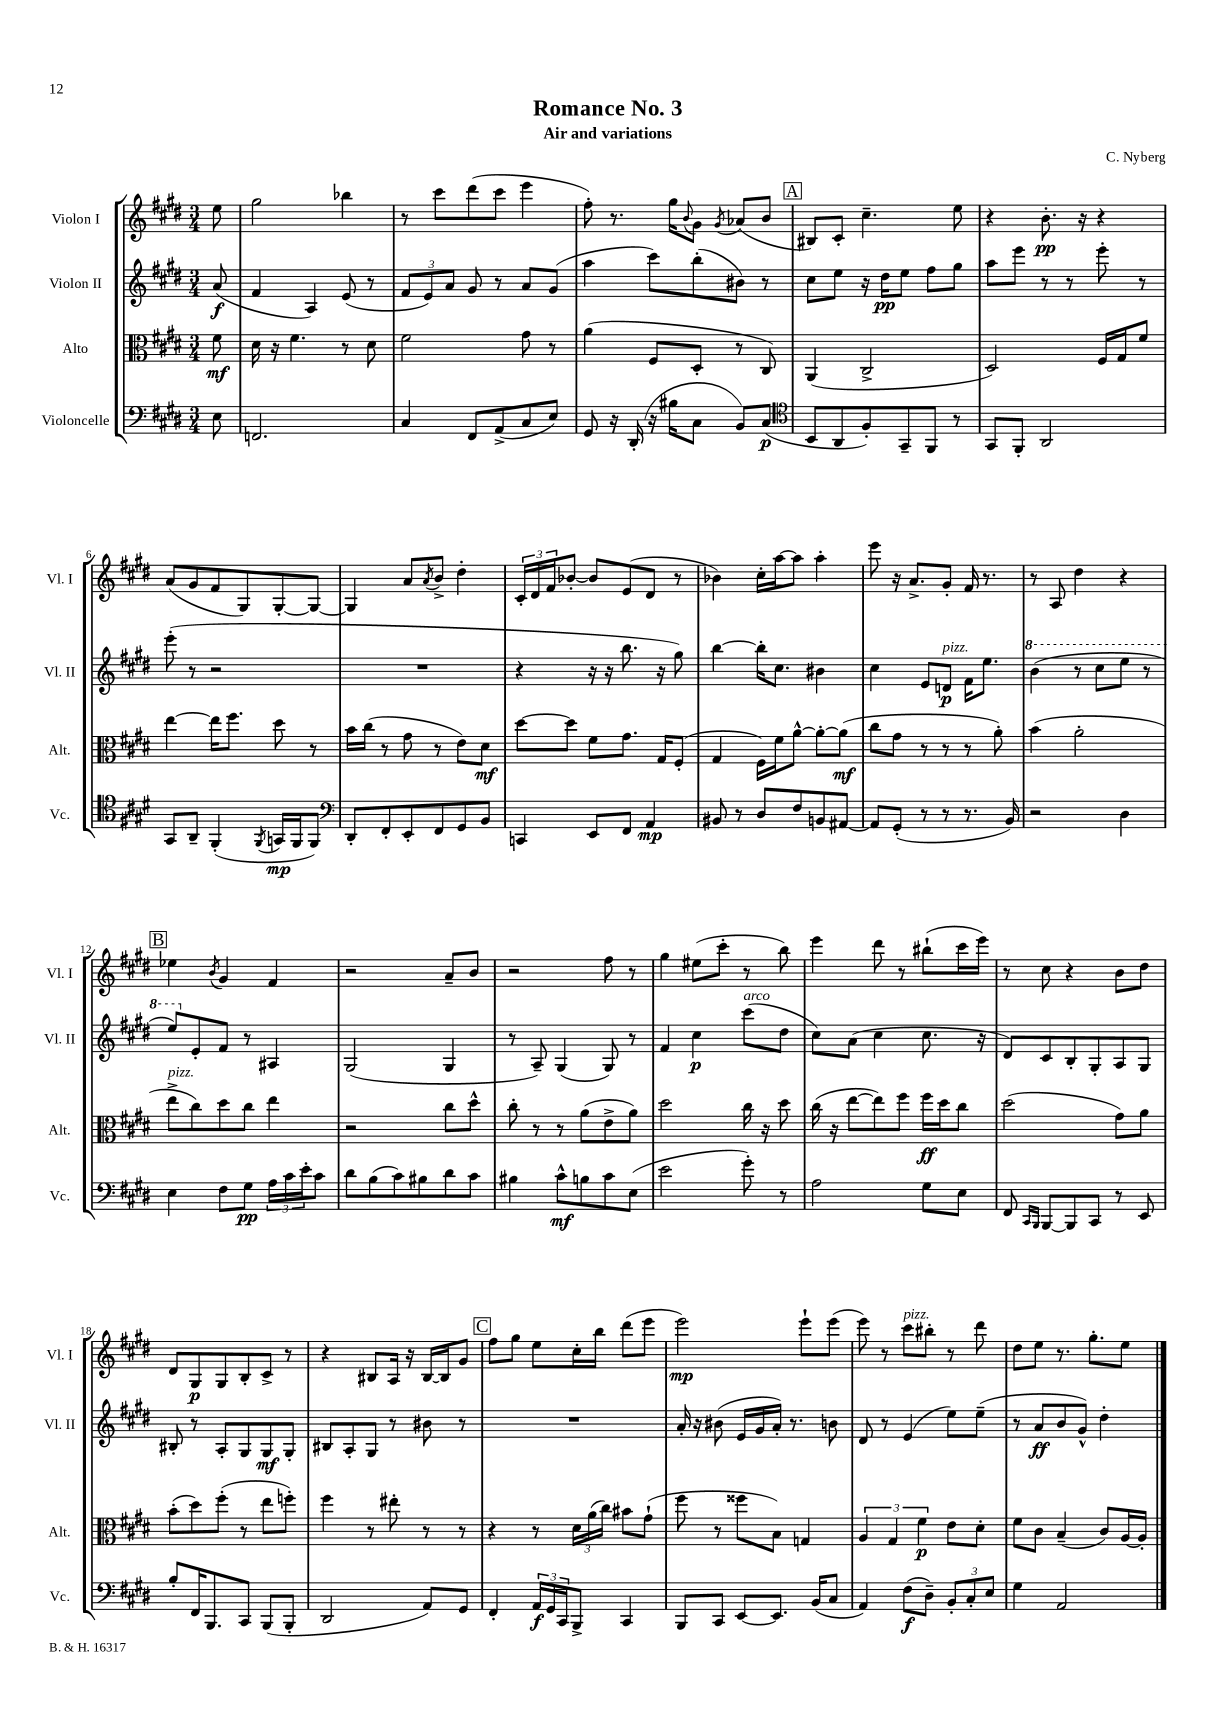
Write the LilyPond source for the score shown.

\header { title = "Romance No. 3" composer = "C. Nyberg" subtitle = "Air and variations" }
<<
\new StaffGroup <<
\new Staff = "s0" \with { instrumentName = "Violon I" shortInstrumentName = "Vl. I" } {
    \clef treble \key e \major \numericTimeSignature \time 3/4 \partial 8
    e''8 |
    gis''2 bes''4 |
    r8 cis'''8 dis'''8( cis'''8 e'''4 |
    fis''8-.) r8. gis''16 \appoggiatura { b'8 } gis'8 \acciaccatura { gis'8 } aes'8( b'8 |
    \mark \markup { \box "A" } bis8) cis'8-. cis''4.-- e''8 |
    r4 b'8.-.\pp r16 r4 |
    a'8( gis'8 fis'8 gis8) gis8~-. gis8~ |
    gis4 a'8 \acciaccatura { a'8 } b'8-> dis''4-. |
    \tuplet 3/2 { cis'16-. dis'16 fis'16 } bes'8~-. bes'8 e'8( dis'8 r8 |
    bes'4) cis''16-. a''16~ a''8 a''4-. |
    e'''8 r16 a'8.-> gis'8-. fis'16 r8. |
    r8 a8 dis''4 r4 |
    \mark \markup { \box "B" } ees''4 \acciaccatura { b'8 } gis'4 fis'4 |
    r2 a'8-- b'8 |
    r2 fis''8 r8 |
    gis''4 eis''8( cis'''8-. r8 b''8) |
    e'''4 dis'''8 r8 bis''8-!( cis'''16 e'''16) |
    r8 cis''8 r4 b'8 dis''8 |
    dis'8 gis8\p gis8 b8-. cis'8-> r8 |
    r4 bis8 a16 r16 bis16~ bis16 gis'8 |
    \mark \markup { \box "C" } fis''8 gis''8 e''8 cis''16-. b''16 dis'''8( e'''8 |
    e'''2\mp) e'''8-! e'''8( |
    e'''8) r8 cis'''8^\markup { \italic "pizz." } bis''8-. r8 dis'''8 |
    dis''8 e''8 r8. gis''8.-. e''8 \bar "|." |
}
\new Staff = "s1" \with { instrumentName = "Violon II" shortInstrumentName = "Vl. II" } {
    \clef treble \key e \major \numericTimeSignature \time 3/4 \partial 8
    a'8\f( |
    fis'4 a4) e'8( r8 |
    \tuplet 3/2 { fis'8 e'8) a'8 } gis'8 r8 a'8 gis'8( |
    a''4 cis'''8) b''8-.( bis'8) r8 |
    \mark \markup { \box "A" } cis''8 e''8 r16 dis''16\pp e''8 fis''8 gis''8 |
    a''8 e'''8 r8 r8 e'''8-. r8 |
    e'''8-.( r8 r2 |
    R2. |
    r4 r16 r16 b''8. r16 gis''8) |
    b''4~ b''16-. cis''8. bis'4 |
    cis''4 e'8 d'8\p^\markup { \italic "pizz." } fis'16 e''8. |
    \ottava #1 b''4( r8 cis'''8 e'''8 r8 |
    \mark \markup { \box "B" } e'''8) \ottava #0 e'8-. fis'8 r8 ais4 |
    gis2( gis4 |
    r8 a8--) gis4( gis8) r8 |
    fis'4 cis''4\p cis'''8^\markup { \italic "arco" }( dis''8 |
    cis''8) a'8( cis''4 cis''8. r16 |
    dis'8) cis'8 b8-. gis8-. a8 gis8 |
    bis8-. r8 a8-. gis8 gis8\mf gis8-. |
    bis8 a8-. gis8 r8 bis'8 r8 |
    \mark \markup { \box "C" } R2. |
    a'16-. r16 bis'8( e'16 gis'16 a'16-.) r8. b'8 |
    dis'8 r8 e'4( e''8) e''8--( |
    r8 a'8\ff b'8 gis'8-^) dis''4-. \bar "|." |
}
\new Staff = "s2" \with { instrumentName = "Alto" shortInstrumentName = "Alt." } {
    \clef alto \key e \major \numericTimeSignature \time 3/4 \partial 8
    fis'8\mf |
    dis'16 r16 fis'4. r8 dis'8 |
    fis'2 gis'8 r8 |
    a'4( fis8 dis8-. r8 cis8) |
    \mark \markup { \box "A" } a,4( cis2-> |
    dis2) fis16 gis16 fis'8 |
    e''4~ e''16 fis''8. dis''8 r8 |
    b'16 cis''16( r8 gis'8 r8 e'8) dis'8\mf |
    dis''8~ dis''8 fis'8 gis'8. gis16 fis8-.( |
    gis4 fis16) fis'16 a'8~-^ a'8~-. a'8\mf( |
    cis''8 gis'8 r8 r8 r8 a'8-.) |
    b'4( a'2-. |
    \mark \markup { \box "B" } e''8->^\markup { \italic "pizz." } cis''8) dis''8 cis''8 e''4 |
    r2 cis''8 dis''8-^ |
    cis''8-. r8 r8 a'8( e'8-> a'8) |
    dis''2 cis''16 r16 dis''8 |
    cis''16( r16 e''8~ e''8) fis''8 fis''16\ff dis''16 cis''8 |
    dis''2( gis'8) a'8 |
    b'8-.( dis''8) fis''8-.( r8 e''8 f''8-.) |
    fis''4 r8 eis''8-. r8 r8 |
    \mark \markup { \box "C" } r4 r8 \tuplet 3/2 { dis'16 a'16( cis''16) } bis'8 gis'8-!( |
    fis''8 r8 fisis''8 b8) g4 |
    \tuplet 3/2 { a4 gis4 fis'4\p } e'8 dis'8-. |
    fis'8 cis'8 b4--( cis'8) a16~ a16-. \bar "|." |
}
\new Staff = "s3" \with { instrumentName = "Violoncelle" shortInstrumentName = "Vc." } {
    \clef bass \key e \major \numericTimeSignature \time 3/4 \partial 8
    e8 |
    f,2. |
    cis4 fis,8 a,8->( cis8 e8) |
    gis,8 r16 dis,16-.( r16 bis16 cis8 b,8) cis8\p( |
    \mark \markup { \box "A" } \clef tenor b,8 a,8 fis8-.) gis,8-- fis,8 r8 |
    gis,8 fis,8-. a,2 |
    gis,8 a,8-- fis,4-.( \acciaccatura { fis,8 } g,16\mp fis,16 fis,8) |
    \clef bass dis,8-. fis,8-. e,8-. fis,8 gis,8 b,8 |
    c,4 e,8 fis,8 a,4\mp |
    bis,8 r8 dis8 fis8 b,8 ais,8~ |
    ais,8 gis,8-.( r8 r8 r8. b,16) |
    r2 dis4 |
    \mark \markup { \box "B" } e4 fis8 gis8\pp \tuplet 3/2 { a16 cis'16 e'16-. } cis'8 |
    dis'8 b8( cis'8) bis8 dis'8 cis'8 |
    bis4 cis'8-^\mf b8 cis'8 e8( |
    e'2 gis'8-.) r8 |
    a2 gis8 e8 |
    fis,8 \grace { cis,16 b,,16 } b,,8~ b,,8 cis,8 r8 e,8 |
    b8-. fis,16 b,,8. cis,8 b,,8( b,,8-. |
    dis,2 a,8) gis,8 |
    \mark \markup { \box "C" } fis,4-. \tuplet 3/2 { a,16\f gis,16 cis,16 } b,,8-> cis,4 |
    b,,8 cis,8 e,8~ e,8. b,16( cis8 |
    a,4) fis8\f( dis8--) \tuplet 3/2 { b,8-. cis8-. e8 } |
    gis4 a,2 \bar "|." |
}
>>
>>
